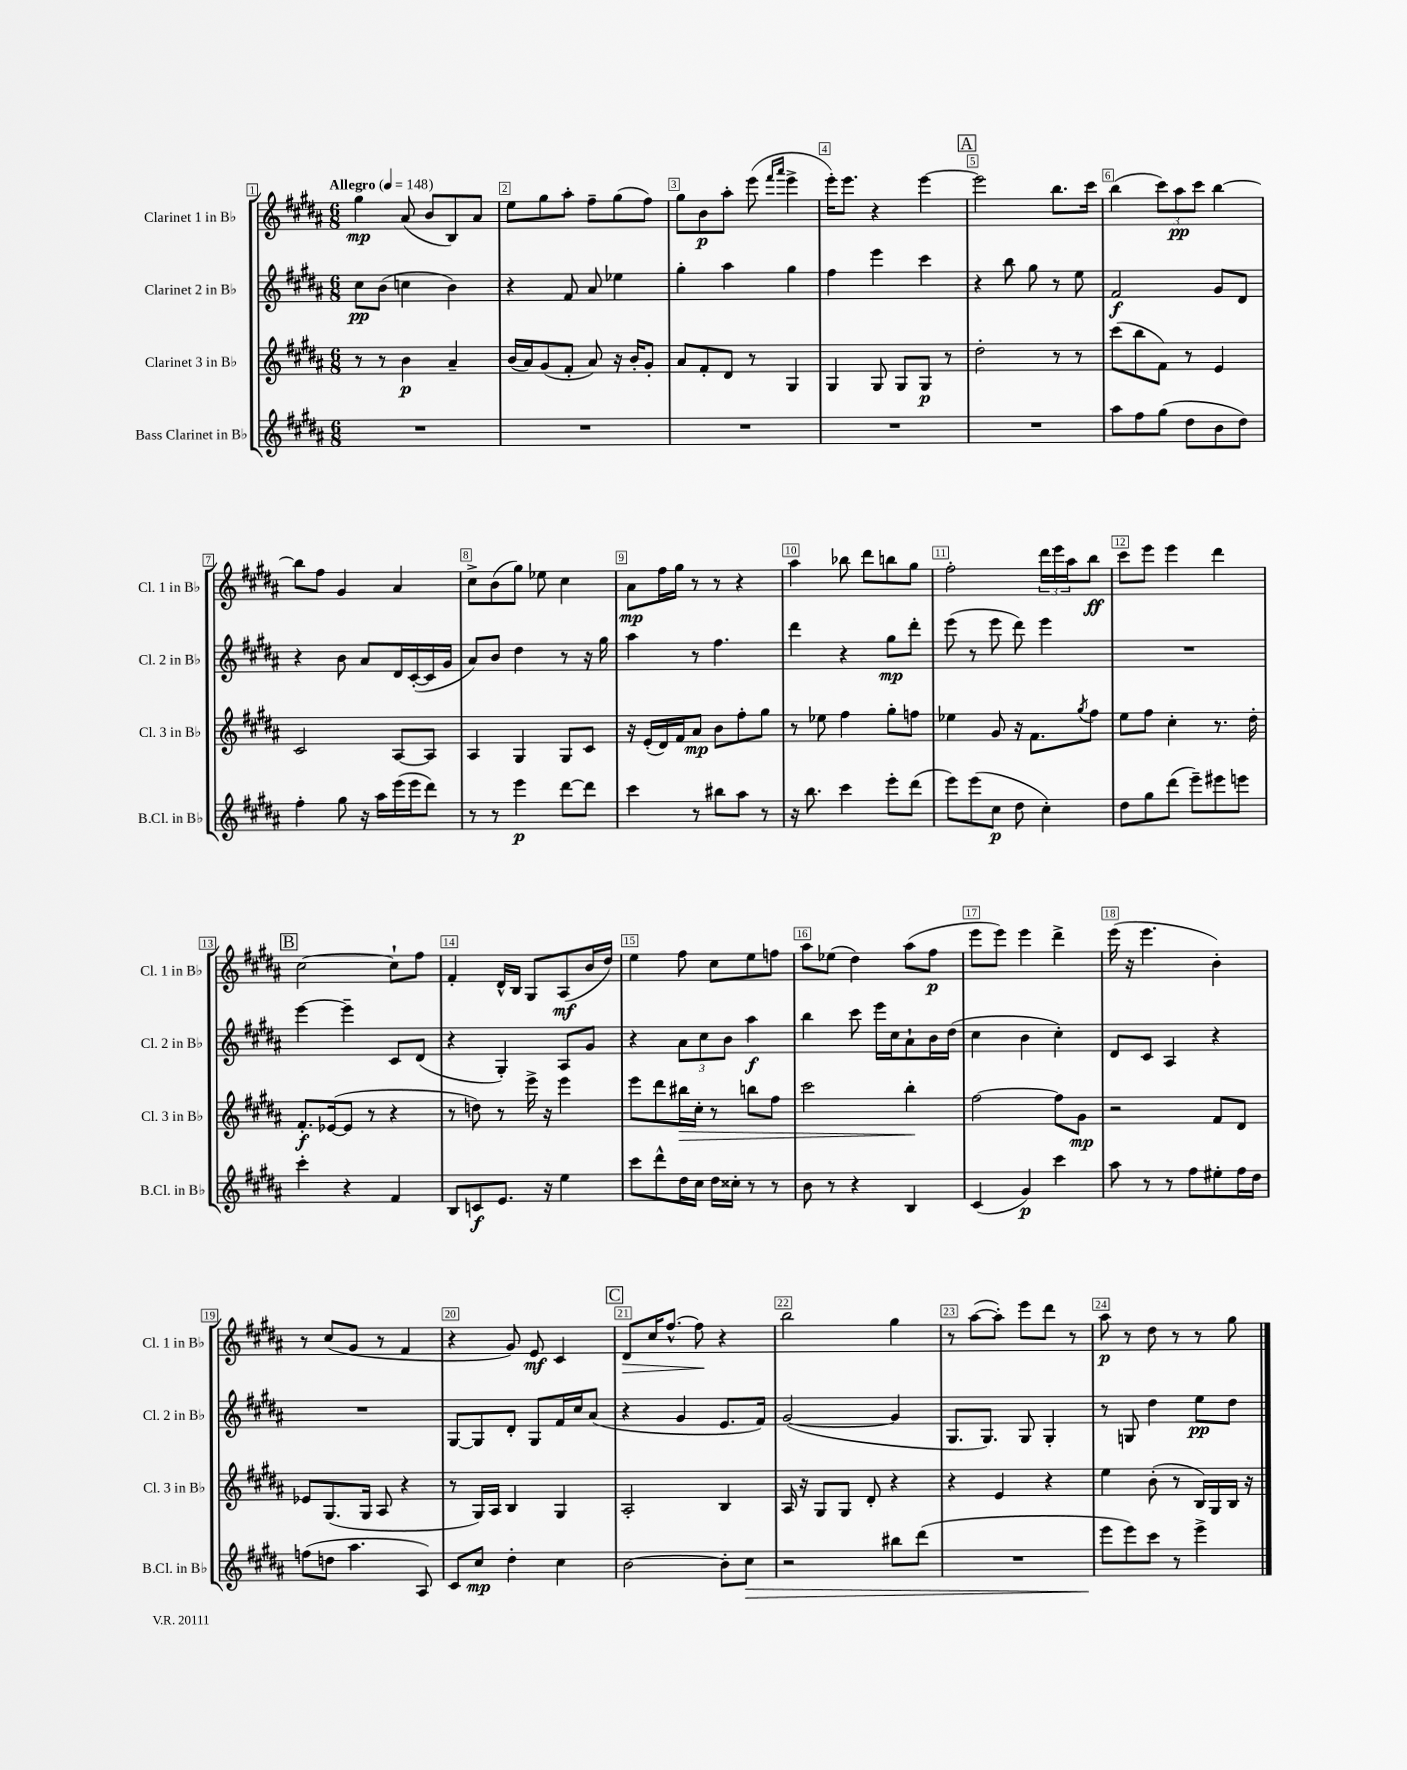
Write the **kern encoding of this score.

**kern	**kern	**kern	**kern
*staff4	*staff3	*staff2	*staff1
*clefG2	*clefG2	*clefG2	*clefG2
*k[f#c#g#d#a#]	*k[f#c#g#d#a#]	*k[f#c#g#d#a#]	*k[f#c#g#d#a#]
*M6/8	*M6/8	*M6/8	*M6/8
*MM148	*MM148	*MM148	*MM148
2.r	8r	8cc#	4gg#
.	8r	(8b	.
.	4b	4cc	(8a#
.	.	.	8b
.	4a#~	4b)	8B)
.	.	.	8a#
=	=	=	=
2.r	(16b	4r	8ee
.	16a#)	.	.
.	(8g#	.	8gg#
.	8f#'	8f#	8aa#'
.	8a#)	8a#	8ff#~
.	16r	4ee-	(8gg#
.	16b'	.	.
.	8g#'	.	8ff#)
=	=	=	=
2.r	8a#	4gg#'	8gg#
.	8f#'	.	8b
.	8d#	4aa#	8aa#'
.	8r	.	(8eee
.	.	.	16qqfff#
.	.	.	16qqaaa#
.	4G#	4gg#	4eee^
=	=	=	=
2.r	4G#	4ff#	16eee')
.	.	.	8.eee
.	8G#	4eee	4r
.	8G#	.	.
.	8G#	4ccc#	[4eee
.	8r	.	.
=	=	=	=
2.r	2dd#'	4r	2eee]
.	.	8bb	.
.	.	8gg#	.
.	8r	8r	8.bb
.	8r	8ee	.
.	.	.	16ccc#
=	=	=	=
8aa#	(8ccc#	2f#	(4bb
8ff#	8bb	.	.
(8gg#	8f#)	.	12ccc#)
.	.	.	12aa#
8dd#	8r	.	.
.	.	.	12ccc#
8b	4e	8g#	[4bb
8dd#)	.	8d#	.
=	=	=	=
4ff#'	2c#	4r	8bb]
.	.	.	8ff#
8gg#	.	8b	4g#
16r	.	8a#	.
16aa#	.	.	.
(16eee	[8A#	16d#	4a#
16eee	.	([16c#'	.
8ddd#)	8A#]	16c#]	.
.	.	16g#	.
=	=	=	=
8r	4A#	8a#)	8cc#^
8r	.	8b	(8b
4eee	4G#	4dd#	8gg#)
.	.	.	8ee-
[8ddd#	8G#	8r	4cc#
8ddd#]	8c#	16r	.
.	.	16gg#	.
=	=	=	=
4ccc#	16r	4aa#	8a#
.	(16e'	.	.
.	16d#)	.	16ff#
.	16f#	.	16gg#
8r	8a#	8r	8r
8bb#	8b	4.ff#	8r
8aa#	8ff#'	.	4r
8r	8gg#	.	.
=	=	=	=
16r	8r	4ddd#	4aa#
8.bb	.	.	.
.	8ee-	.	.
4ccc#	4ff#	4r	8bb-
.	.	.	8ddd#
8eee'	8gg#'	8gg#	8bb
(8ddd#	8ff	8ddd#'	8gg#
=	=	=	=
8eee)	4ee-	(8eee	2ff#'
(8eee	.	8r	.
8cc#	8g#	8eee	.
8dd#	16r	8ddd#)	.
.	8.f#	.	.
4cc#')	.	4eee	24ddd#
.	.	.	24eee
.	.	.	24aa#
.	8qgg#	.	.
.	8ff#	.	8bb
=	=	=	=
8dd#	8ee	2.r	8ccc#
8gg#	8ff#	.	8eee
(8ddd#	4cc#'	.	4eee
8eee~)	.	.	.
8eee#	8.r	.	4ddd#
8eee	.	.	.
.	16dd#'	.	.
=	=	=	=
4ccc#'	8.f#'	[4eee	[2cc#
.	([16e-	.	.
4r	8e-]	4eee~]	.
.	8r	.	.
4f#	4r	8c#	8cc#`]
.	.	(8d#	8ff#
=	=	=	=
8B	8r	4r	4f#'
8c	8dd)	.	.
8.e	8r	4G#')	16d#^^
.	.	.	16B
.	16eee^	.	8G#
16r	16r	.	.
4ee	4eee	8A#	(8A#
.	.	8g#	16b
.	.	.	16dd#)
=	=	=	=
8ccc#	8eee	4r	4ee
8ddd#^^	8ddd#	.	.
16dd#	16bb#	12a#	8ff#
16cc#	16cc#'	.	.
.	.	12cc#	.
16dd#	8r	.	8cc#
.	.	12b	.
16cc##'	.	.	.
8r	8bb	4aa#	8ee
8r	8ff#	.	8ff
=	=	=	=
8b	2ccc#	4bb	8aa#
8r	.	.	(8ee-
4r	.	8ccc#	4dd#)
.	.	16eee	.
.	.	16cc#	.
4B	4bb'	8a#`	(8aa#
.	.	16b	8ff#
.	.	(16dd#	.
=	=	=	=
(4c#	[2ff#	4cc#	8eee
.	.	.	8eee)
4g#)	.	4b	4eee
4ccc#	8ff#]	4cc#')	4ddd#^
.	8g#	.	.
=	=	=	=
8aa#	2r	8d#	(16eee
.	.	.	16r
8r	.	8c#	4.eee
8r	.	4A#	.
8ff#	.	.	.
8ee#'	8f#	4r	4b')
16ff#	8d#	.	.
16dd#	.	.	.
=	=	=	=
(8ff	8e-	2.r	8r
8dd	(8.G#	.	(8cc#
4.aa#	.	.	8g#
.	16G#	.	.
.	8A#	.	8r
.	4r	.	4f#
8A#)	.	.	.
=	=	=	=
8c#	8r	[8G#	4r
8cc#	16G#)	8G#]	.
.	16A#	.	.
4dd#'	4B	8d#'	8g#)
.	.	8G#	8e
4cc#	4G#	16f#	4c#
.	.	16cc#	.
.	.	(8a#	.
=	=	=	=
[2b	2A#'	4r	8d#
.	.	.	16cc#
.	.	.	[8.ff#^^
.	.	4g#	.
.	.	.	8ff#]
8b']	4B	8.e	4r
8cc#	.	.	.
.	.	16f#)	.
=	=	=	=
2r	16A#	([2g#	2bb
.	16r	.	.
.	8G#	.	.
.	8G#	.	.
.	8d#'	.	.
8bb#	4r	4g#]	4gg#
(8ddd#	.	.	.
=	=	=	=
2.r	4r	8.G#	8r
.	.	.	([8aa#
.	.	8.G#)	.
.	4e	.	8aa#'])
.	.	8G#	8eee
.	4r	4G#'	8ddd#
.	.	.	8r
=	=	=	=
8eee	4ee	8r	8aa#
8eee)	.	8G	8r
8ccc#	(8b'	4dd#	8dd#
8r	8r	.	8r
4eee^	16B)	8ee	8r
.	16G#	.	.
.	16B	8dd#	8gg#
.	16r	.	.
==	==	==	==
*-	*-	*-	*-
